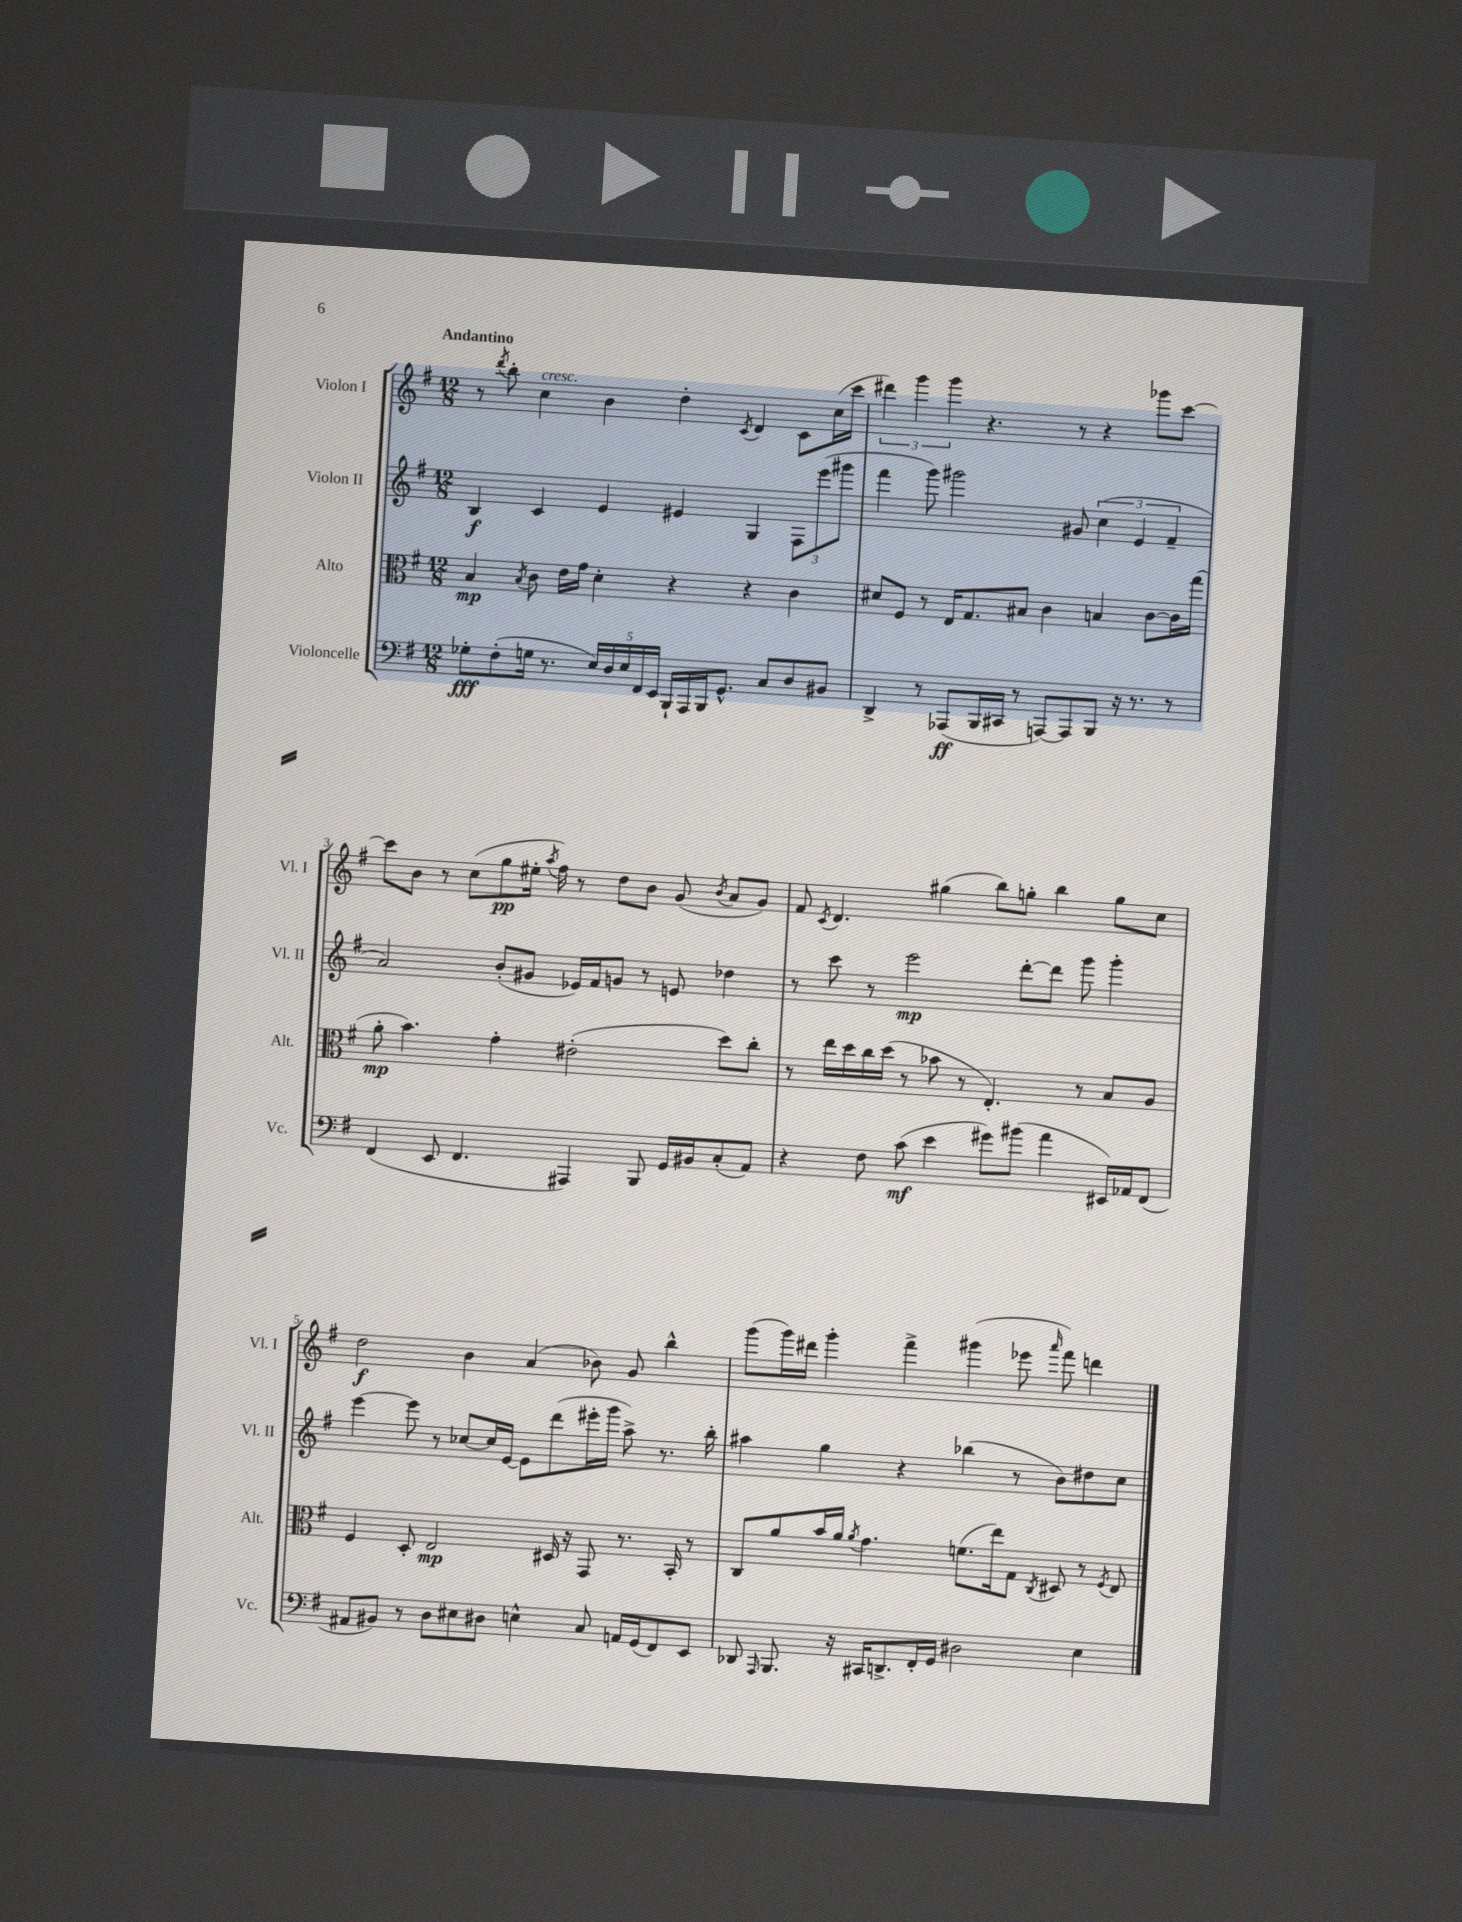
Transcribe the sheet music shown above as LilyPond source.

<<
\new StaffGroup <<
\new Staff = "s0" \with { instrumentName = "Violon I" shortInstrumentName = "Vl. I" } {
    \clef treble \key g \major \numericTimeSignature \time 12/8 \tempo "Andantino"
    \autoBeamOff r8 \acciaccatura { d'''8 } b''8-. c''4^\markup { \italic "cresc." } b'4 d''4-. \acciaccatura { c'8 } d'4 c'8[ c''16( c'''16] |
    \tuplet 3/2 { dis'''4) g'''4 g'''4 } r4. r8 r4 ges'''8[ c'''8]~ |
    c'''8[ b'8] r8 c''8[( g''8\pp eis''16]-. \acciaccatura { a''8 } fis''16) r8 d''8[ b'8] g'8( \acciaccatura { b'8 } a'8[ g'8]) |
    fis'8 \acciaccatura { c'8 } d'4. gis''4( b''8[) g''8]-. b''4 g''8[ c''8] |
    d''2\f b'4 a'4( bes'8) g'8 b''4-^ |
    g'''8[( g'''16) dis'''16] g'''4-. fis'''4-> gis'''4( ees'''8 \grace { a'''16 } fis'''8) d'''4 \bar "|." |
}
\new Staff = "s1" \with { instrumentName = "Violon II" shortInstrumentName = "Vl. II" } {
    \clef treble \key g \major \numericTimeSignature \time 12/8
    \autoBeamOff b4\f c'4 e'4 eis'4 g4 \tuplet 3/2 { fis8[ e'''8( gis'''8] } |
    fis'''4 g'''8) gis'''2 gis'8 \tuplet 3/2 { c''4( e'4 fis'4-- } |
    a'2) b'8[-.( gis'8] ees'16[) fis'16 g'8] r8 e'8 des''4 |
    r8 c'''8 r8 e'''2\mp d'''8[~-. d'''8] g'''8 g'''4-. |
    e'''4~ e'''8 r8 ces''8[~ ces''16 e'16]~ e'8[ d'''8( eis'''16-. g'''16] a''8->) r8. b''16-. |
    ais''4 g''4 r4 bes''4( r8 b'8[) dis''8 c''8] \bar "|." |
}
\new Staff = "s2" \with { instrumentName = "Alto" shortInstrumentName = "Alt." } {
    \clef alto \key g \major \numericTimeSignature \time 12/8
    \autoBeamOff b4\mp \acciaccatura { b8 } c'8 e'16[ g'16] d'4-. r4 r4 c'4 |
    dis'8[ fis8] r8 e16[ g8. bis8] c'4 b4 c'8[~ c'16 g''16]( |
    a'8-.\mp b'4.) g'4-. eis'2-.( d''8[) c''8]-. |
    r8 e''16[ d''16 c''16 d''16]( r8 bes'8 r8 e4.-.) r8 b8[ a8] |
    fis4 d8-. e2\mp dis16 r16 g,8 r8. b,16-. r8 |
    c8[ a'8 b'16 a'16] \acciaccatura { a'8 } g'4. f'8.[( e''16) g8] \acciaccatura { c8 } dis8 r8 \acciaccatura { fis8 } e8 \bar "|." |
}
\new Staff = "s3" \with { instrumentName = "Violoncelle" shortInstrumentName = "Vc." } {
    \clef bass \key g \major \numericTimeSignature \time 12/8
    \autoBeamOff ges8[-.\fff fis8-.( g16] r8. \tuplet 5/4 { e16[) d16 e16 fis,16 e,16] } b,,16[-! a,,16 b,,16 g,8.]-^ c8[ d8 bis,8] |
    d,4-> r8 aes,,8[\ff( b,,16 cis,16] r8 a,,8[~) a,,8 b,,8] r16 r8. r8 |
    fis,4( e,8 fis,4. ais,,4) b,,8 g,16[ bis,16 c8-.( a,8]) |
    r4 fis8 c'8\mf( e'4 gis'8[) bis'8]( a'4 eis,16[) aes,16 fis,8]( |
    ais,8[ bis,8]) r8 d8[ eis8 dis8] e4-^ c8 a,16[ g,16( fis,8) e,8] |
    des,8 \grace { a,,16 } b,,8. r16 cis,16[ d,8.-> fis,16-. g,16] dis2 e4 \bar "|." |
}
>>
>>
